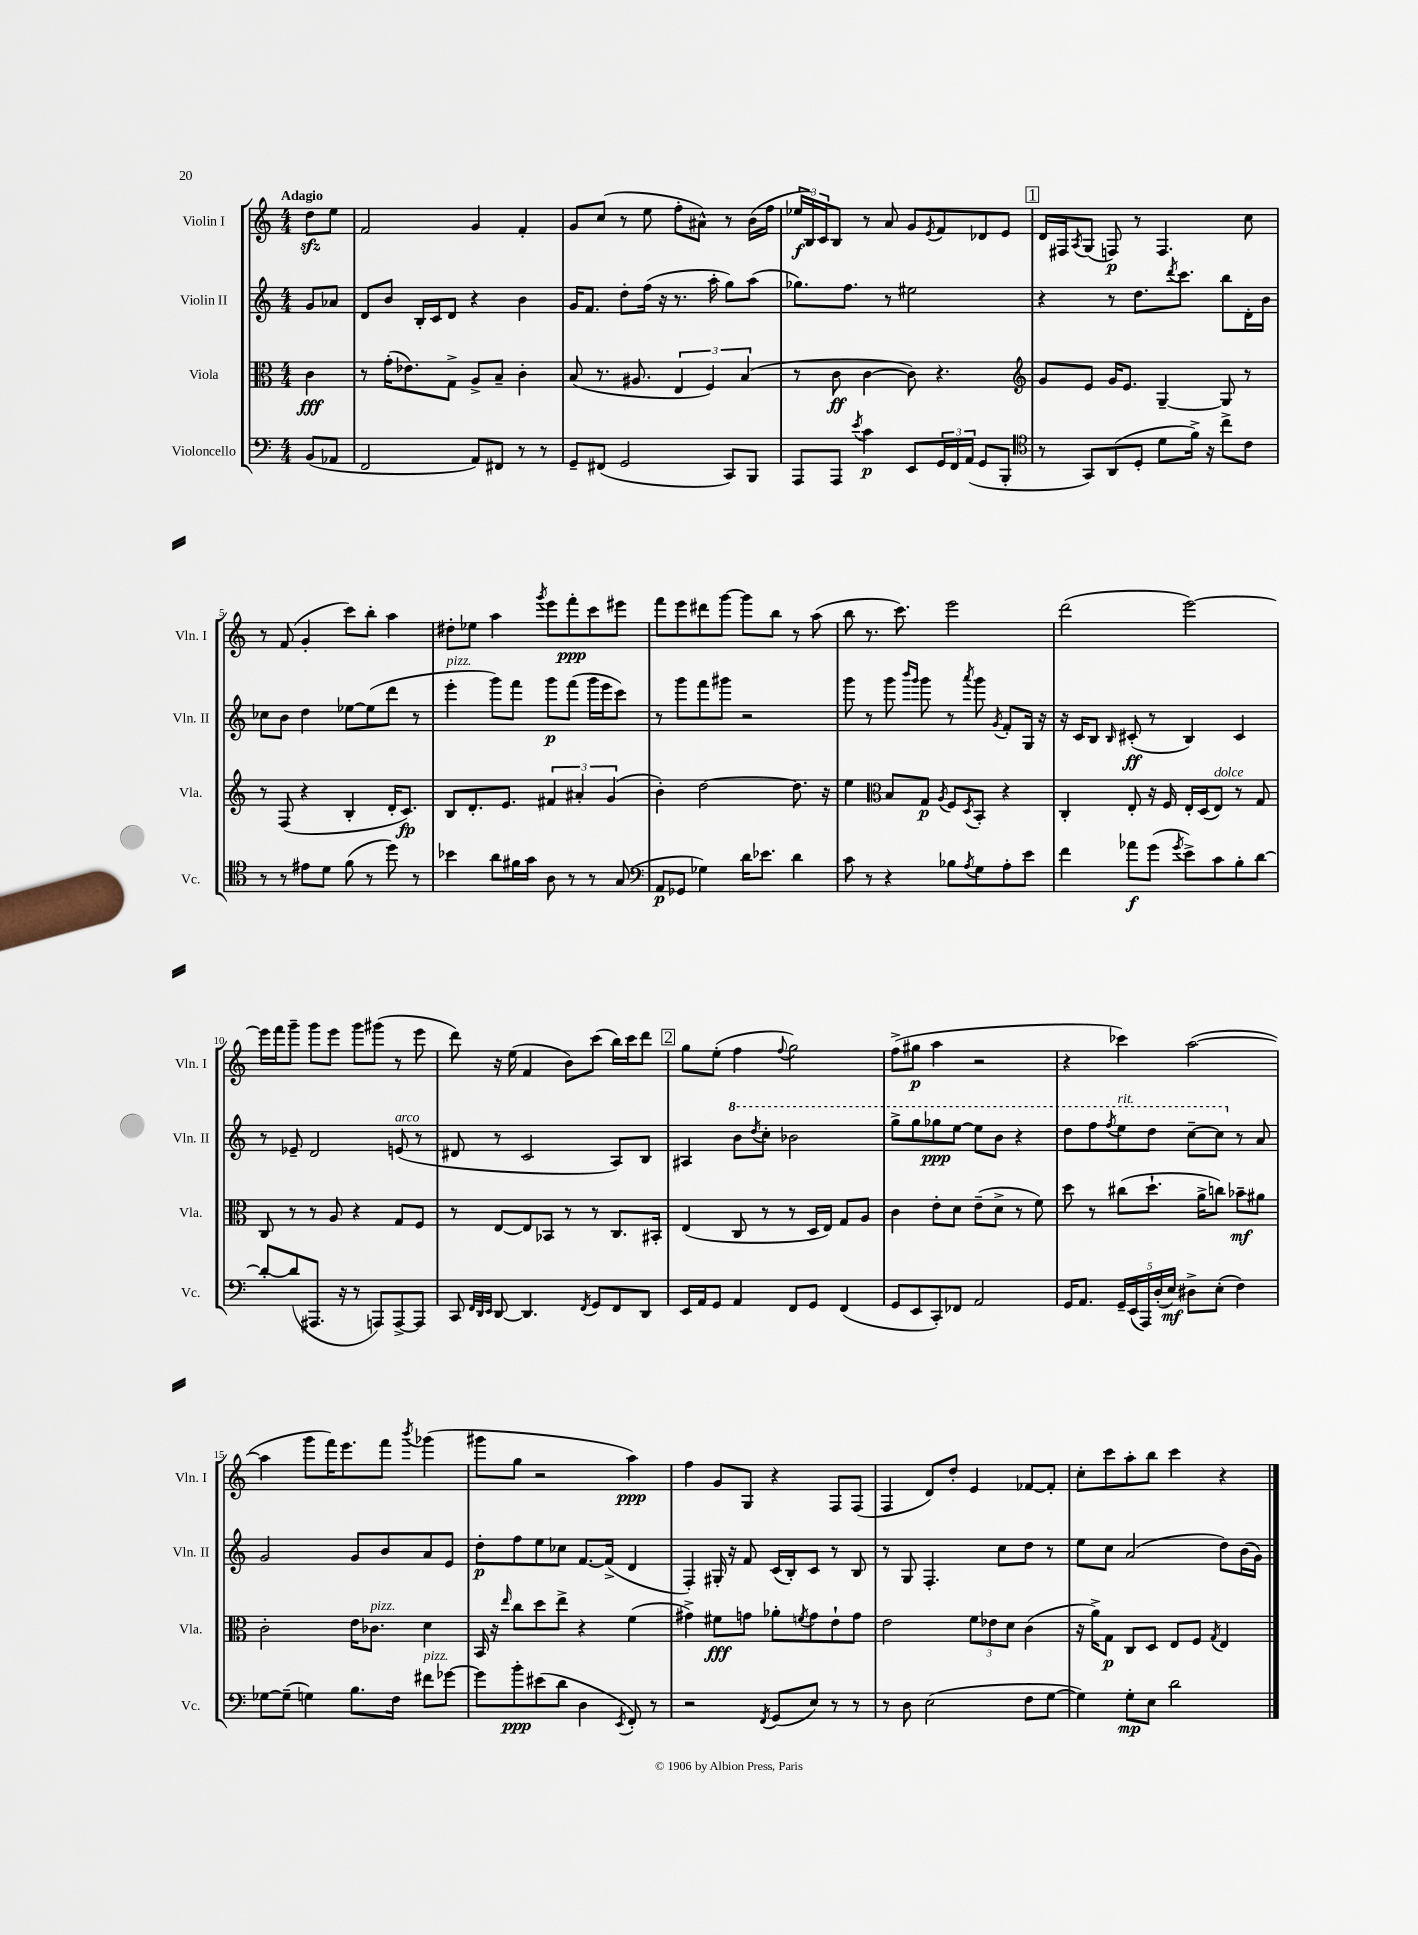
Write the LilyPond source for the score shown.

<<
\new StaffGroup <<
\new Staff = "s0" \with { instrumentName = "Violin I" shortInstrumentName = "Vln. I" } {
    \clef treble \key c \major \numericTimeSignature \time 4/4 \partial 4 \tempo "Adagio"
    d''8\sfz e''8 |
    f'2 g'4 f'4-. |
    g'8 c''8( r8 e''8 f''8-. ais'8-^) r8 b'16( f''16 |
    \tuplet 3/2 { ees''16\f b16) c'16 } b8 r8 a'8 g'8 \acciaccatura { e'8 } f'8 des'8 e'8 |
    \mark \markup { \box "1" } d'16 fis16 \acciaccatura { a8 } g8( f8\p) r8 f4. c''8 |
    r8 f'8( g'4-. c'''8) b''8-. a''4 |
    dis''8-. ees''8 a''4 \acciaccatura { g'''8 } e'''8 f'''8-.\ppp c'''8 eis'''8 |
    f'''8 e'''8 dis'''8 g'''8~ g'''8 b''8 r8 a''8( |
    b''8 r8. c'''8.) e'''2 |
    d'''2( e'''2~) |
    e'''16 f'''16 g'''8-- g'''8 e'''8 g'''8 gis'''8( r8 e'''8 |
    d'''8) r16 e''16( f'4 b'8) c'''8( b''16) c'''16 d'''8 |
    \mark \markup { \box "2" } g''8 e''8-.( f''4 \appoggiatura { f''8 } g''2) |
    f''8->( gis''8\p a''4 r2 |
    r4 ces'''4) a''2~( |
    a''4 g'''8 f'''16) e'''8. f'''8 \acciaccatura { b'''8 } ges'''4( |
    gis'''8 g''8 r2 a''4\ppp) |
    f''4 g'8 g8 r4 f8 f8( |
    f4 d'8) d''8-. e'4 fes'8~ fes'8-. |
    c''8-. c'''8 a''8-. b''8 c'''4 r4 \bar "|." |
}
\new Staff = "s1" \with { instrumentName = "Violin II" shortInstrumentName = "Vln. II" } {
    \clef treble \key c \major \numericTimeSignature \time 4/4 \partial 4
    g'8 aes'8 |
    d'8 b'8 b16-. c'16 d'8 r4 b'4 |
    g'16 f'8. d''8-. f''16( r16 r8. a''16-. g''8) a''8( |
    ges''8.) f''8. r8 eis''2 |
    \mark \markup { \box "1" } r4 r8 d''8. \acciaccatura { d'''8 } c'''8. b''8 d'16-. b'16 |
    ces''8 b'8 d''4 ees''8~ ees''8( d'''8 r8 |
    e'''4-.^\markup { \italic "pizz." } g'''8) f'''8 g'''8\p f'''8( g'''16 e'''16 c'''8) |
    r8 g'''8 f'''8 gis'''8 r2 |
    g'''8 r8 g'''8 \grace { b'''16 g'''16 } g'''8 r8 \acciaccatura { a'''8 } g'''8 \acciaccatura { g'8 } f'8-. g16 r16 |
    r16 c'16 b8 \grace { b16 } cis'8-.\ff( r8 b4) cis'4 |
    r8 ees'8-- d'2 e'8^\markup { \italic "arco" }( r8 |
    dis'8 r8 c'2 a8) b8 |
    \mark \markup { \box "2" } ais4 \ottava #1 b''8 \acciaccatura { d'''8 } c'''8-. bes''2 |
    g'''8-> g'''8 ges'''8\ppp e'''8~ e'''8 b''8 r4 |
    d'''8 f'''8 \acciaccatura { f'''8 } e'''8^\markup { \italic "rit." } d'''8 c'''8~-- c'''8 \ottava #0 r8 a'8 |
    g'2 g'8 b'8 a'8 e'8 |
    d''8-.\p f''8 e''8 ces''8 f'8.~ f'16->( d'4 |
    f4-.) gis16-. r16 f'8 c'16( b16-.) c'8 r8 b8 |
    r8 g8 f4.-. c''8 d''8 r8 |
    e''8 c''8 a'2( d''8) b'16( g'16) \bar "|." |
}
\new Staff = "s2" \with { instrumentName = "Viola" shortInstrumentName = "Vla." } {
    \clef alto \key c \major \numericTimeSignature \time 4/4 \partial 4
    c'4\fff |
    r8 g'16-.( ees'8.) g8-> a8-> b8-- c'4-. |
    b8( r8. ais8. \tuplet 3/2 { e4 f4) b4( } |
    r8 c'8\ff c'4~ c'8) r4. |
    \mark \markup { \box "1" } \clef treble g'8 e'8 g'16 e'8. g4~-- g8 r8 |
    r8 f8( r4 b4-. d'16-. c'8.\fp) |
    b8 d'8.-. e'8. \tuplet 3/2 { fis'4 ais'4-. g'4( } |
    b'4-.) d''2~ d''8. r16 |
    e''4 \clef alto b8 g8\p \acciaccatura { a8 } f8 \acciaccatura { d8 } b,8-. r4 |
    c4-. e8-. r16 f16 e16-. d16( e8^\markup { \italic "dolce" }) r8 g8 |
    c8 r8 r8 a8 r4 g8 f8 |
    r8 e8~ e8 bes,8 r8 r8 c8. bis,16-. |
    \mark \markup { \box "2" } e4( c8 r8 r8 d16 e16) g8 a8 |
    c'4 e'8-. d'8 e'8--( d'8-> r8 f'8) |
    d''8 r8 cis''8( d''8.-! a'16-> c''8) bes'8--\mf ais'8 |
    c'2-. e'16 ces'8.^\markup { \italic "pizz." } d'4 |
    b,16 r16 \grace { e''16 } c''8 d''8 e''8-> r4 f'4( |
    gis'4->) fis'8\fff g'8 aes'8-. \acciaccatura { f'8 } g'8 e'8-! g'8 |
    e'2 \tuplet 3/2 { f'8 ees'8 d'8 } c'4( |
    r16 a'16->) g8\p c8 d8 e8 f8 \acciaccatura { g8 } e4 \bar "|." |
}
\new Staff = "s3" \with { instrumentName = "Violoncello" shortInstrumentName = "Vc." } {
    \clef bass \key c \major \numericTimeSignature \time 4/4 \partial 4
    b,8( aes,8 |
    f,2 a,8) fis,8 r8 r8 |
    g,8-- fis,8( g,2 c,8) b,,8 |
    a,,8 a,,8 \acciaccatura { e'8 } c'4\p e,8 \tuplet 3/2 { g,16 f,16 a,16( } g,8 b,,8-. |
    \mark \markup { \box "1" } \clef tenor r8 g,8) a,8( d8-. d'8 f'16->) r16 c''8-> c'8 |
    r8 r8 eis'8 d'8 f'8( r8 d''8) r8 |
    bes'4 a'8 fis'16 g'16 a8 r8 r8 g8( |
    \clef bass a,8\p ges,8 ges4) d'16 ees'8. d'4 |
    c'8 r8 r4 bes8 \acciaccatura { a8 } g8 a8-. e'8 |
    f'4 aes'8\f g'8( \acciaccatura { g'8 } e'8->) c'8 b8-. d'8~ |
    d'8~-. d'8( ais,,8. r16 r8 a,,8) a,,8~-> a,,8 |
    c,8 \grace { f,32 d,32 e,32 } d,8~ d,4. \acciaccatura { f,8 } g,8 f,8 d,8 |
    \mark \markup { \box "2" } e,16 a,16 g,8 a,4 f,8 g,8 f,4( |
    g,8 e,8 c,8-.) fes,8 a,2 |
    g,16 a,8. \tuplet 5/4 { g,16-- e,16( a,,16) d16-.( e16\mf) } dis8-> e8-.( f4) |
    ges8~ ges8--( g4) b8. f16 fis'8^\markup { \italic "pizz." } ges'8~ |
    ges'8 b'8-.\ppp eis'8( d'8 d4 \acciaccatura { e,8 } f,8-.) r8 |
    r2 \acciaccatura { f,8 } g,8( e8) r8 r8 |
    r8 d8 e2( f8 g8~ |
    g4) g8-.\mp e8 d'2 \bar "|." |
}
>>
>>
